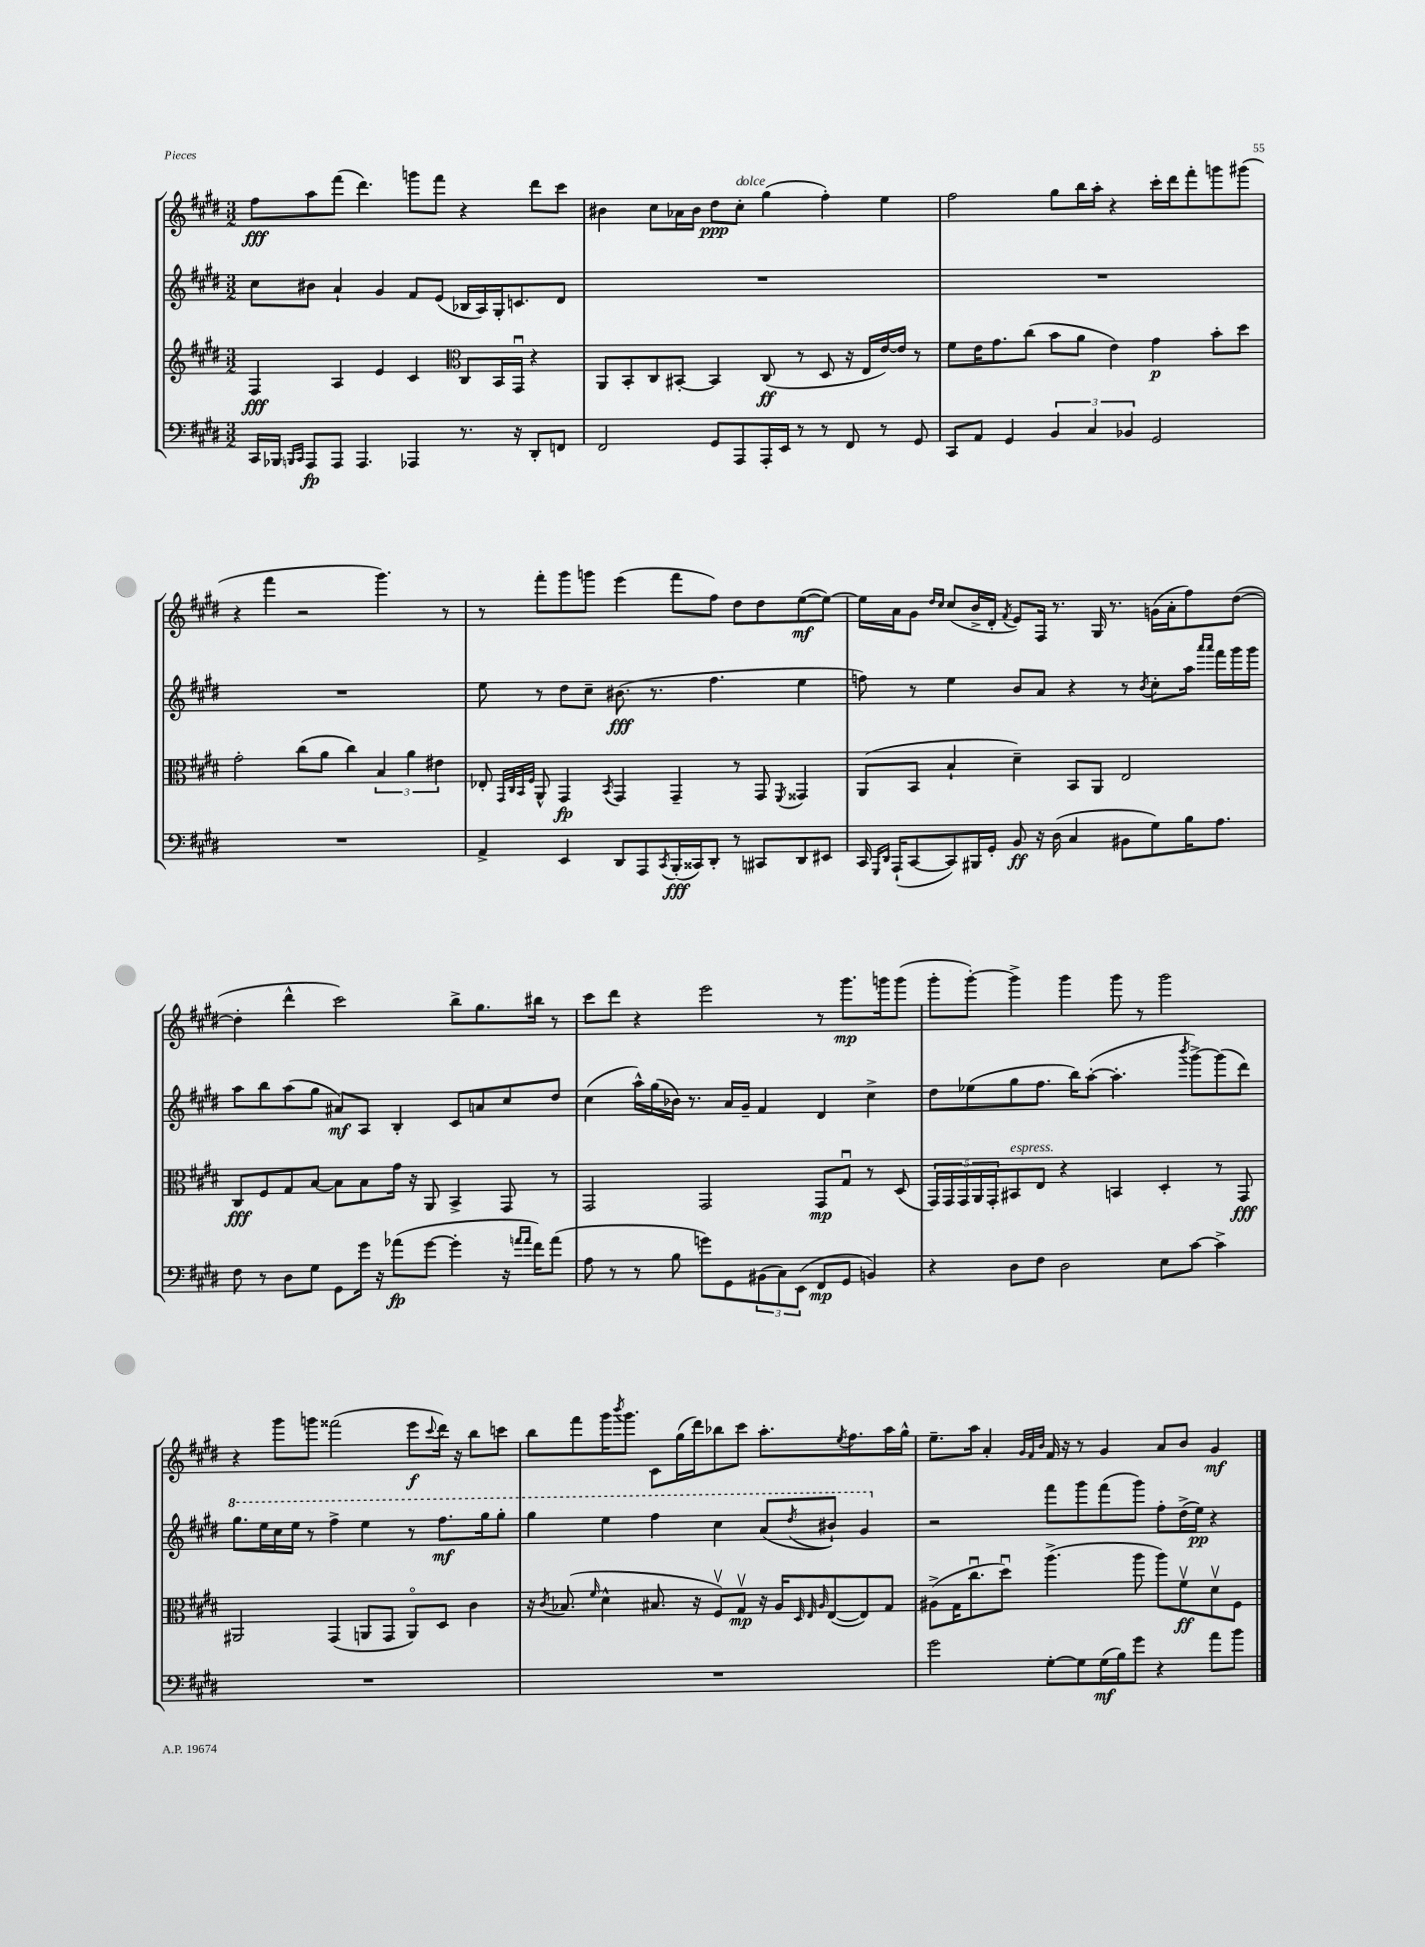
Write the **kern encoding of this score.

**kern	**kern	**kern	**kern
*staff4	*staff3	*staff2	*staff1
*clefF4	*clefG2	*clefG2	*clefG2
*k[f#c#g#d#]	*k[f#c#g#d#]	*k[f#c#g#d#]	*k[f#c#g#d#]
*M3/2	*M3/2	*M3/2	*M3/2
16CC#	4F#	8cc#	8ff#
16BBB-	.	.	.
16qqBBB	.	.	.
16qqCC#	.	.	.
8AAA	.	8b#	8aa
8AAA	4A	4a`	(8fff#
4.AAA	.	.	4.ddd#)
.	4e	4g#	.
4AAA-	4c#	8f#	8ggg
.	.	(8e	8fff#
*	*clefC3	*	*
8.r	8C#	16B-	4r
.	.	16A)	.
.	16BB	16G#'	.
16r	16GG#u	8.c	.
8DD#'	4r	.	8ddd#
8FF	.	8d#	8ccc#
=	=	=	=
2FF#	8AA	1.r	4b#
.	8BB'	.	.
.	8C#	.	8cc#
.	[8BB#'	.	16a-
.	.	.	16b#
8GG#	4BB#]	.	8dd#
8AAA	.	.	8cc#'
16AAA'	(8C#	.	(4gg#
16EE	.	.	.
8r	8r	.	.
8r	8D#	.	4ff#')
8FF#	16r	.	.
.	16E	.	.
8r	[16e)	.	4ee
.	16e]	.	.
8GG#	8r	.	.
=	=	=	=
8CC#	8f#	1.r	2ff#
8AA	16e	.	.
.	8.g#	.	.
4GG#	.	.	.
.	(8cc#	.	.
6BB	8b	.	8gg#
.	8a	.	16bb
6C#	.	.	.
.	.	.	16aa'
.	4e)	.	4r
6BB-	.	.	.
2GG#	4g#	.	16ccc#'
.	.	.	16ddd#
.	.	.	8fff#'
.	8b'	.	8ggg
.	8dd#	.	(8ggg#
=	=	=	=
1.r	2g#'	1.r	4r
.	.	.	4fff#
.	(8cc#	.	2r
.	8a	.	.
.	4cc#)	.	.
.	6B	.	4.ggg#)
.	6a	.	.
.	6e#	.	.
.	.	.	8r
=	=	=	=
4AA^	8E-'	8ee	8r
.	32qqGG#	.	.
.	32qqC#	.	.
.	32qqBB	.	.
.	32qqF#	.	.
.	8AA^^	8r	8fff#'
4EE	4GG#	8dd#	8ggg#
.	.	8cc#~	8ggg
.	8qBB	.	.
8DD#	4GG#	(8.b#	(4eee
8AAA	.	.	.
.	.	8.r	.
8qCC#	.	.	.
(16BBB'	4GG#~	.	8fff#
16CC##)	.	.	.
8DD#'	.	4.ff#	8ff#)
8r	8r	.	8dd#
8CC#	8GG#	.	8dd#
.	8qFF#	.	.
8DD#	4GG##	4ee	([8ee
8EE#	.	.	8ee_)
=	=	=	=
16CC#	(8AA	8ff)	16ee]
16qqGGG#	.	.	.
16qqDD#	.	.	.
(16AAA`	.	.	16a
[8CC#	8BB	8r	8g#
.	.	.	16qqdd#
.	.	.	16qqcc#
8CC#])	4B`	4ee	(8cc#
16BBB#	.	.	16b^
16GG#'	.	.	16d#'
.	.	.	8qf#
8BB	4d#~)	8b	8e)
16r	.	8a	16F#
(16D#	.	.	8.r
4C#	8BB	4r	.
.	8AA	.	16G#
.	.	.	8.r
8BB#	2E	8r	.
.	.	8qb	.
8G#)	.	8cc#'	(16g
.	.	.	16a'
16B	.	16aa	8ff#)
.	.	16qqaaa	.
.	.	16qqaaa	.
8.A	.	16fff#	.
.	.	16ggg#	([8dd#
.	.	16ggg#	.
=	=	=	=
8F#	8C#	8aa	4dd#']
8r	8F#	8bb	.
8D#	8G#	(8aa	4ddd#^^
8G#	[8B	8gg#	.
8GG#	8B]	8a#)	2ccc#)
16g#	8B	8A	.
16r	.	.	.
(8a-	16g#	4B'	.
.	16r	.	.
[8g#	8AA	.	.
4g#']	4BB^	8c#	8bb^
.	.	8a	8.gg#
16r	8GG#	8cc#	.
16qqa	.	.	.
16qqa	.	.	.
16f#)	.	.	16bb#
(8a	8r	8dd#	8r
=	=	=	=
8A	2GG#	(4cc#	8ccc#
8r	.	.	8ddd#
8r	.	16aa^^)	4r
.	.	(16gg#	.
8B	.	16b-)	.
.	.	8.r	.
8g)	2GG#	.	2eee
8GG#	.	16a	.
.	.	16g#~	.
(12BB#	.	4f#	.
12C#)	.	.	.
(12EE	.	.	.
8FF#	8GG#	4d#	8r
8GG#	8G#u	.	8.ggg#
4BB)	8r	4cc#^	.
.	.	.	16ggg
.	(8D#	.	(8ggg
=	=	=	=
4r	20GG#)	8dd#	8ggg#'
.	20GG#	.	.
.	20GG#	.	.
.	.	(8ee-	[8ggg#')
.	20AA	.	.
.	20GG#'	.	.
8D#	8BB#	8gg#	4ggg#^]
8F#	8E	8.ff#	.
2D#	4r	.	4ggg#
.	.	16bb)	.
.	.	([8aa'	.
.	4BB	4.aa']	8ggg#
.	.	.	8r
8E	4D#'	.	2ggg#
.	.	8qbbb	.
[8c#	.	[8ggg#^)	.
4c#^]	8r	(8ggg#]	.
.	8GG#	8ddd#)	.
=	=	=	=
1.r	2AA#	8.ggg#	4r
.	.	16eee	.
.	.	16ccc#	8ggg#
.	.	16eee	.
.	.	8r	8ggg
.	(4GG#	4fff#^	(2fff##
.	8AA	4eee	.
.	8GG#	.	.
.	8AAo)	8r	8eee
.	.	.	8qqccc#
.	8D#	8.fff#	16ddd#)
.	.	.	16r
.	4c#	.	8bb
.	.	16ggg#	.
.	.	8ggg#'	8ccc
=	=	=	=
1.r	16r	4ggg#	8bb
.	8qc#	.	.
.	(8.B-	.	.
.	.	.	8fff#
.	16qqf#	.	.
.	4d#^^	4eee	16ggg#
.	.	.	8qbbb
.	.	.	8.ggg#
.	8.B#	4fff#	8c#
.	.	.	(16gg#
.	16r	.	16ddd#)
.	8F#v)	4ccc#	8bb-
.	8G#v	.	8ccc#
.	16r	(8aa	8.aa'
.	16A	.	.
.	32qqD#	.	.
.	32qqE	.	.
.	32qqA	8qddd#	.
.	([8E	8bb#`)	.
.	.	.	8qee
.	.	.	8.ff#
.	8E])	4gg#	.
.	8G#	.	16aa
.	.	.	16gg#^^
=	=	=	=
2g#	(8A#^	2r	8.ee~
.	16G#	.	.
.	8.cc#u	.	16aa
.	.	.	4a'
.	8dd#u)	.	.
.	.	.	32qqg#
.	.	.	32qqf#
.	.	.	32qqb
[8G#'	(4.aa^	8fff#	16f#
.	.	.	16r
8G#]	.	8ggg#	8r
(16G#	.	(8fff#	4g#
16B)	.	.	.
8g#	8aa	8ggg#)	.
4r	8aa)	8ff#'	8a
.	8f#v	(16dd#^	8b
.	.	16ee)	.
8a	8d#v	4r	4g#
8b	8F#	.	.
==	==	==	==
*-	*-	*-	*-
